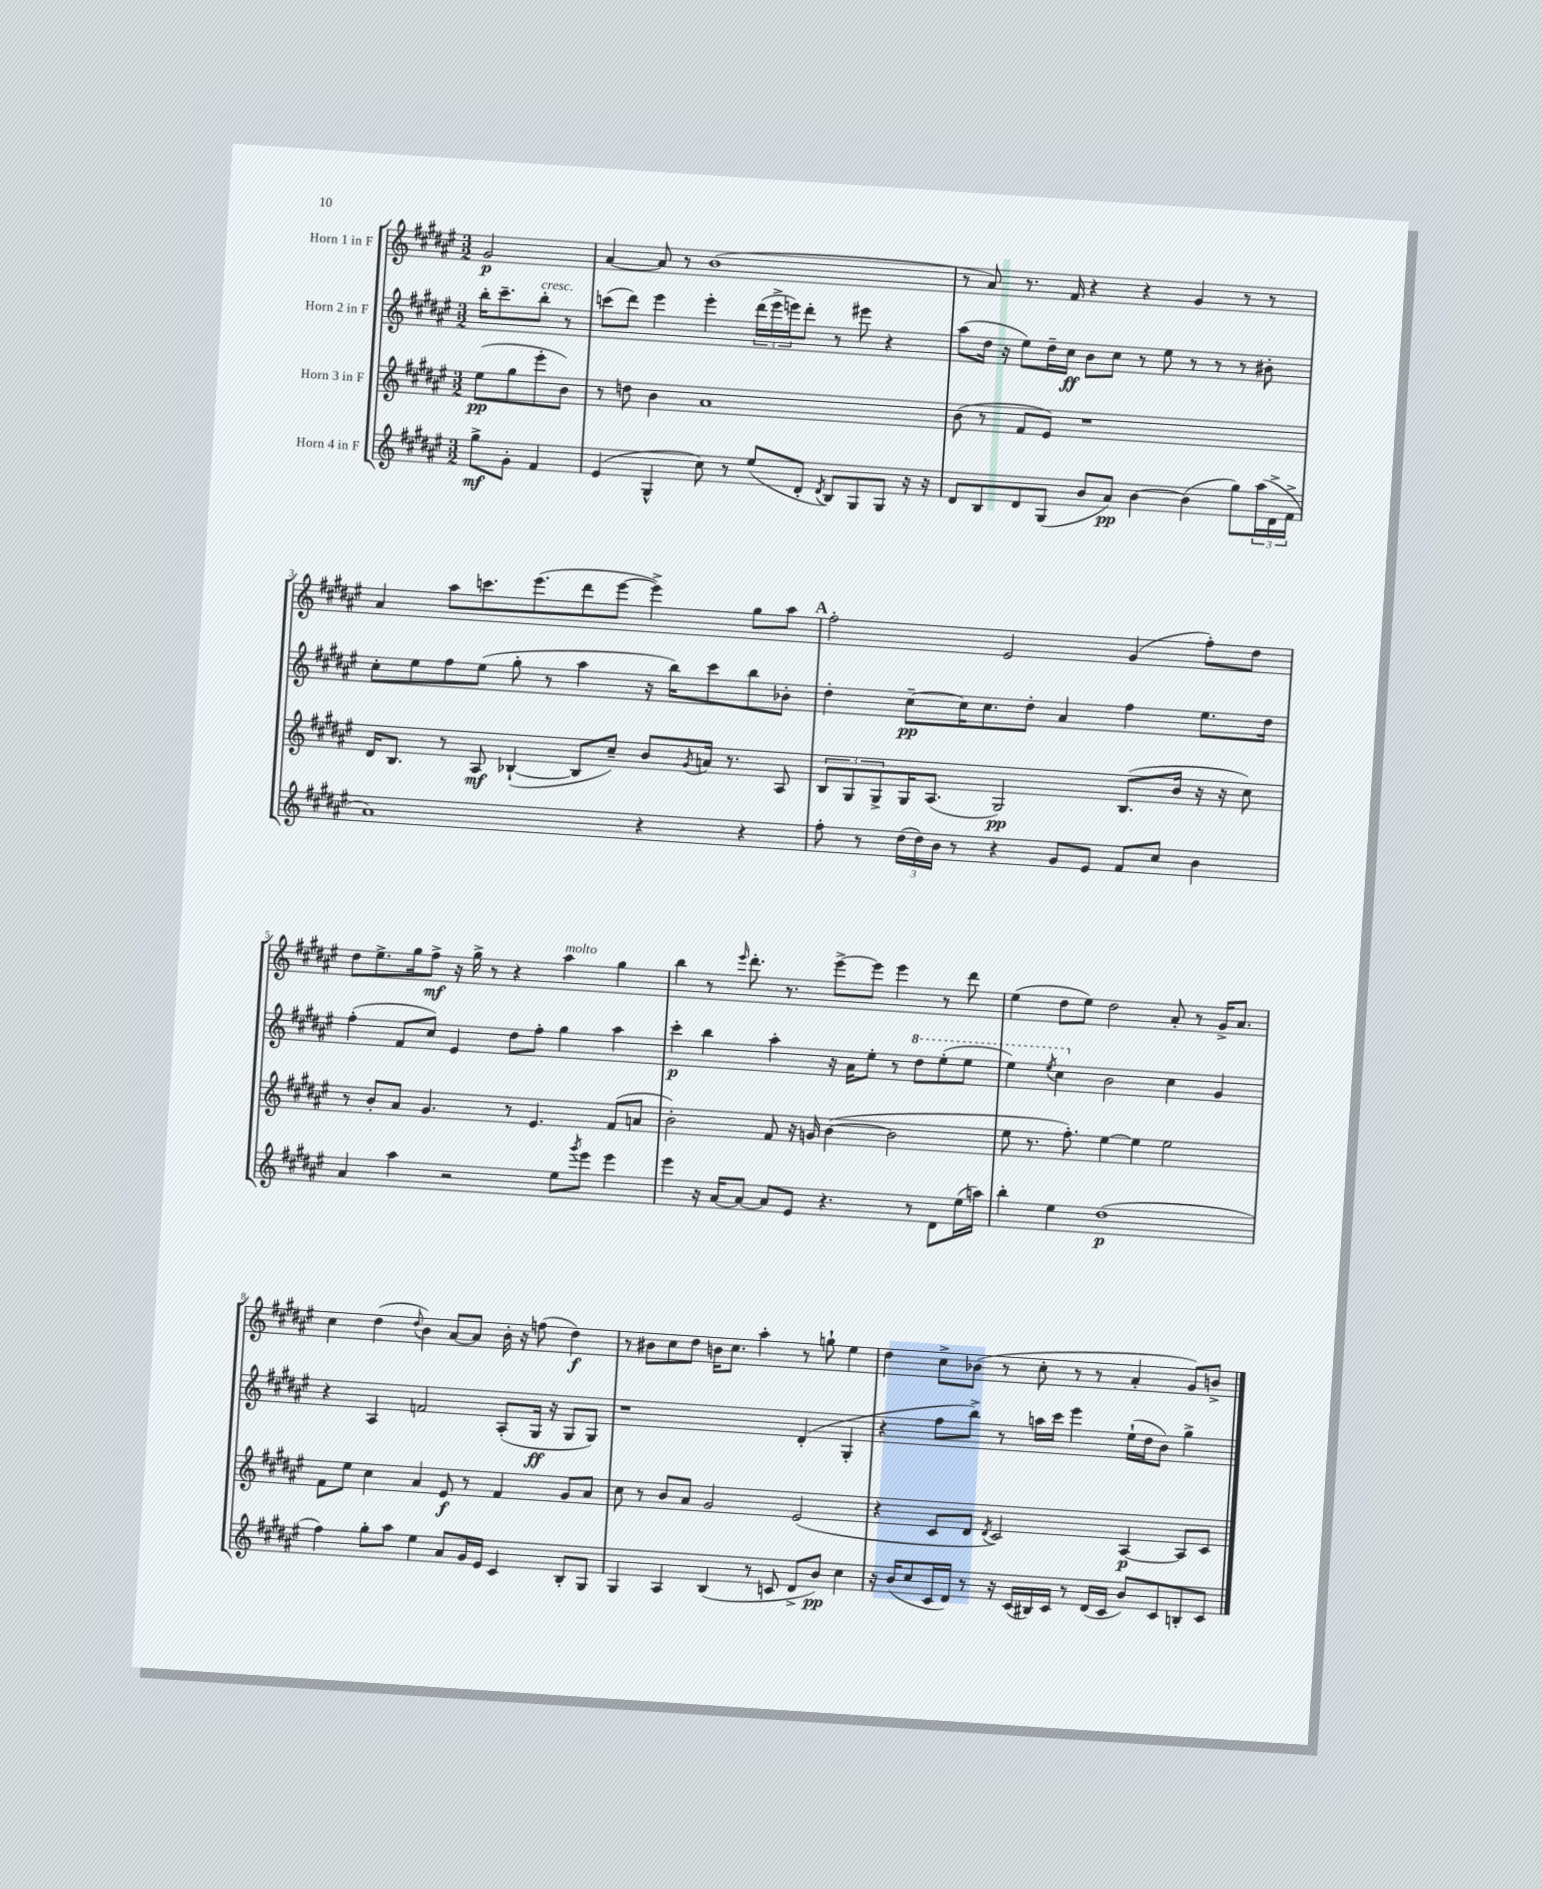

**kern	**kern	**kern	**kern
*staff4	*staff3	*staff2	*staff1
*clefG2	*clefG2	*clefG2	*clefG2
*k[f#c#g#d#a#e#]	*k[f#c#g#d#a#e#]	*k[f#c#g#d#a#e#]	*k[f#c#g#d#a#e#]
*M3/2	*M3/2	*M3/2	*M3/2
8gg#^\L	(8ee#\L	16bb'\LK	2g#/
.	.	8.ccc#~\	.
8g#'\J	8gg#\	.	.
4f#/	8eee#'\	8bb'\J	.
.	8b\J)	8r	.
=	=	=	=
(4e#/	8r	(8ccc\L	[4a#/
.	8dd\	8ddd#\J)	.
4G#^^/	4b\	4eee#\	8a#/]
.	.	.	8r
8cc#\)	1a#	4eee#'\	(1b
8r	.	.	.
(8ee#/L	.	(24ddd#\LL	.
.	.	24eee#^\	.
.	.	24eee\J)	.
8d#'/J	.	8ddd#'\J	.
8qd#/	.	.	.
8B/L)	.	8r	.
8G#/	.	8eee#\	.
8G#/J	.	4r	.
16r	.	.	.
16r	.	.	.
=	=	=	=
8d#/L	(8b\	(8aa#\L	8r
8B/	8r	16dd#\Jk	8a#/)
.	.	16r	.
8d#/	8f#/L	8ee#\L)	8.r
(8G#/J	8e#/J)	16dd#~\L	.
.	.	16cc#\JJ	16f#/
8b/L	1r	8b\L	4r
8a#/J)	.	8cc#\J	.
[4b\	.	8r	4r
.	.	8ee#\	.
(4b\]	.	8r	4g#/
.	.	8r	.
8gg#\L)	.	8r	8r
(24aa#\L	.	8b#'\	8r
24d#^\	.	.	.
24f#^\JJ	.	.	.
=	=	=	=
1a#)	16d#/LK	8cc#'\L	4a#/
.	8.B/J	.	.
.	.	8ee#\	.
.	8r	8ff#\	8aa#\L
.	8A#/	(8ee#\J	8.ccc\
.	([4B-`/	8gg#'\	.
.	.	.	(8.eee#\
.	.	8r	.
.	8B-/]L	4aa#\	8ddd#\
.	8cc#~/J)	.	[8eee#\J
4r	8b/L	16r	4eee#^\])
.	.	16bb\LK)	.
.	8qg#/	.	.
.	16a/Jk	8ccc#\	.
.	8.r	.	.
4r	.	8bb\	8gg#\L
.	8A#/	8b-'\J	8aa#\J
=	=	=	=
8ff#'\	12B/L	4dd#'\	2ff#'\
.	12G#/	.	.
8r	.	.	.
.	12G#^/	.	.
(24dd#\LL	16G#/K	[8cc#~\L	.
24dd#\)	.	.	.
.	(8.A#/J	.	.
24b\JJ	.	.	.
8r	.	16cc#\]K	.
.	.	8.cc#\	.
4r	2G#/)	.	2e#/
.	.	8dd#'\J	.
8g#/L	.	4a#/	.
8e#/J	.	.	.
8f#/L	(8.B/L	4ff#\	(4g#/
8cc#/J	.	.	.
.	16b/Jk	.	.
4b\	16r	8.ee#\L	8ff#'\L)
.	16r	.	.
.	8cc#\)	.	8dd#\J
.	.	16dd#\Jk	.
=	=	=	=
4a#/	8r	(4ff#'\	8dd#\L
.	8b'/L	.	8.ee#^\
4aa#\	8a#/J	8f#/L	.
.	.	.	16gg#\k
.	4.g#/	8cc#/J)	8ff#^\J
2r	.	4e#/	16r
.	.	.	16gg#^\
.	.	.	8r
.	8r	8dd#\L	4r
.	4.e#/	8ff#'\J	.
8ee#\L	.	4gg#\	4aa#\
8qggg#/	.	.	.
8eee#\J	.	.	.
4eee#\	(8f#/L	4aa#\	4gg#\
.	8a/J	.	.
=	=	=	=
4eee#\	2b'\)	4ccc#'\	4bb\
16r	.	4bb\	8r
[16a#/LK	.	.	.
.	.	.	16qqeee#/
8a#/_J	.	.	8.ddd#'\
8a#/]L	8f#/	4aa#'\	.
.	.	.	8.r
8e#/J	16r	.	.
.	16g/	.	.
4.r	([4b\	16r	[8eee#^\L
.	.	16a#\LK	.
.	.	8ee#'\J	8eee#\]J
.	2b\]	8r	4eee#\
8r	.	8ddd#\L	.
8d#\L	.	(8eee#'\	8r
(16ee#\L	.	8eee#\J	8ddd#\
16aa\JJ)	.	.	.
=	=	=	=
4bb'\	8ee#\	4eee#\)	(4ee#\
.	8.r	.	.
.	.	8qeee#/	.
4ee#\	.	4ccc#\	8dd#\L
.	8.ff#'\)	.	.
.	.	.	8ee#\J)
(1dd#	[4ee#\	2b\	2dd#\
.	4ee#\]	.	.
.	2ee#\	4cc#\	8a#'/
.	.	.	8r
.	.	4g#/	16g#^/LK
.	.	.	8.a#/J
=	=	=	=
4ff#\)	8f#\L	4r	4cc#\
.	8ee#\J	.	.
8gg#'\L	4cc#\	4A#/	(4dd#\
8aa#\J	.	.	.
.	.	.	8qqdd#/
4ee#\	4a#/	2f/	4b\)
8a#/L	8e#/	.	[8a#/L
16g#/L	8r	.	8a#/]J
16e#/JJ	.	.	.
4c#/	4f#/	(8A#'/L	16b'\
.	.	.	16r
.	.	16G#/Jk	(8ff\
.	.	16r	.
8B'/L	8g#/L	8G#/L	4dd#\)
8G#/J	8a#/J	8G#/J)	.
=	=	=	=
4G#/	8cc#\	1r	8r
.	8r	.	8b#\L
4A#/	8b/L	.	8cc#\
.	8a#/J	.	8dd#\J
(4B/	2g#/	.	16b\LK
.	.	.	8.cc#\J
8r	.	.	4aa#'\
8c/	.	.	.
8d#^/L	(2e#/	(4d#'/	8r
8b/J)	.	.	8gg`\
4cc#\	.	4G#'/	4ee#\
=	=	=	=
16r	4r	4r	4dd#\
(16b/LK	.	.	.
8cc#/	.	.	.
16c#/L	8c#/L	8ff#\L	8cc#^\L
16d#/JJ)	.	.	.
8r	8d#/J	8bb^\J)	(8b-\J
.	8qd#/	.	.
16r	2c#/)	8r	8r
(16c#/LL	.	.	.
16B#/)	.	16aa\LL	8cc#'\
16c#/JJ	.	16ccc#\JJ	.
8r	.	4eee#\	8r
(16d#/LL	.	.	8r
16c#/JJ	.	.	.
8b/L)	[4A#/	(16ee#`\LL	4a#'/
.	.	16dd#\J	.
8c#/	.	8b\J)	.
8B'/	8A#/]L	4gg#^\	8g#/L)
8c#/J	8c#/J	.	8b^/J
==	==	==	==
*-	*-	*-	*-
